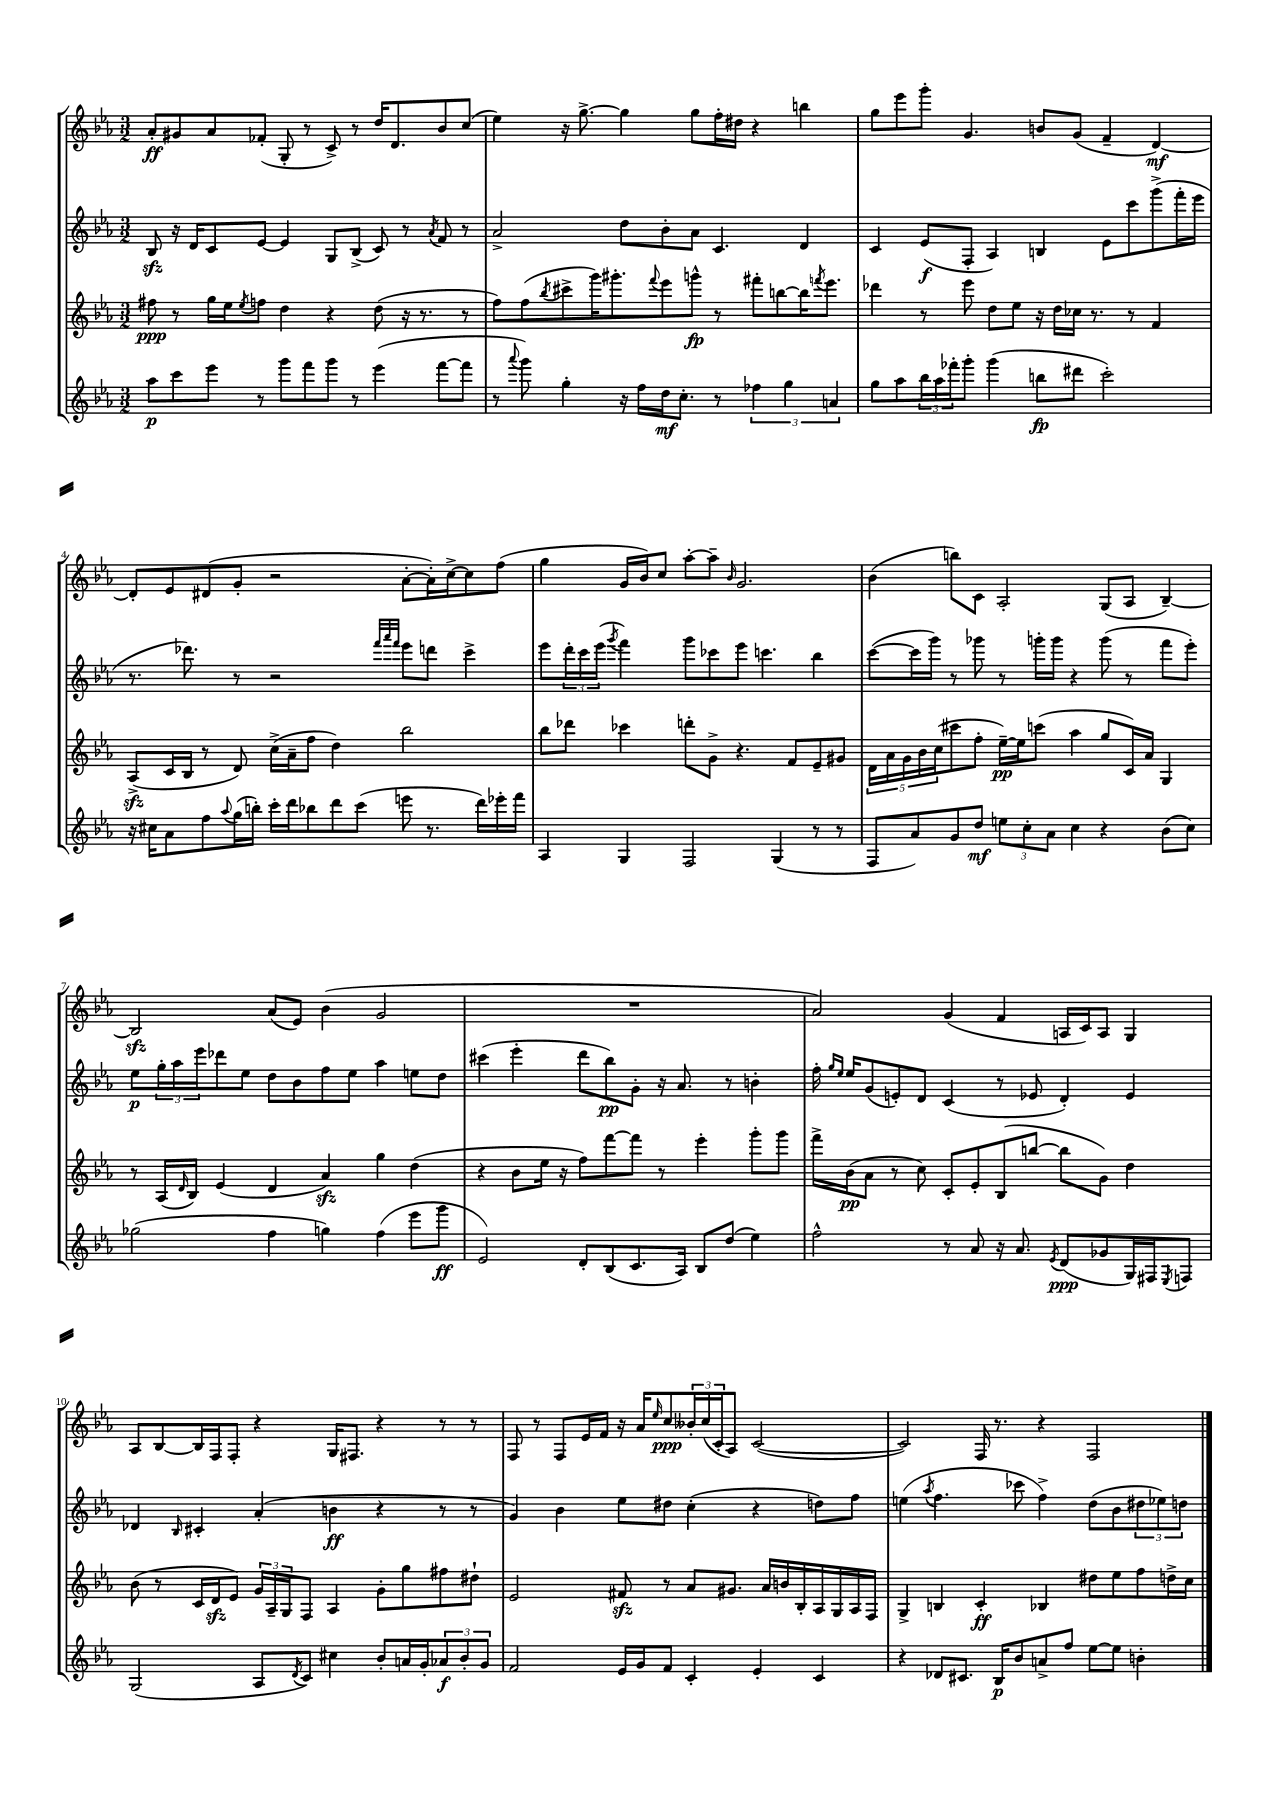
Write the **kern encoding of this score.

**kern	**kern	**kern	**kern
*staff4	*staff3	*staff2	*staff1
*clefG2	*clefG2	*clefG2	*clefG2
*k[b-e-a-]	*k[b-e-a-]	*k[b-e-a-]	*k[b-e-a-]
*M3/2	*M3/2	*M3/2	*M3/2
8aa-	8ff#	8B-	8a-'
8ccc	8r	16r	8g#
.	.	16d	.
8eee-	16gg	8c	8a-
.	16ee-	.	.
.	8qee-	.	.
8r	8ff	[8e-	(8f-'
8ggg	4dd	4e-]	8G'
8fff	.	.	8r
8ggg	4r	8G	8c^)
8r	.	(8B-^	8r
(4eee-	(8dd	8c)	16dd
.	.	.	8.d
.	16r	8r	.
.	8.r	.	.
.	.	8qa-	.
[8fff	.	8f	8b-
8fff]	8r	8r	(8cc
=	=	=	=
8r	8ff)	2a-^	4ee-)
8qqaaa-	.	.	.
8ggg)	(8ff	.	.
.	8qbb-	.	.
4gg'	8ccc#^	.	16r
.	.	.	[8.gg^
.	16ggg)	.	.
.	8.ggg#'	.	.
16r	.	8dd	4gg]
16ff	.	.	.
.	8qqfff	.	.
16dd	8eee-	8b-'	.
8.cc'	.	.	.
.	8ggg^^	8a-	8gg
8r	8r	4.c	16ff'
.	.	.	16dd#
6ff-	8fff#'	.	4r
.	[8bb	.	.
6gg	.	.	.
.	16bb]	4d	4bb
.	8qfff	.	.
.	8.eee-	.	.
6a	.	.	.
=	=	=	=
8gg	4ddd-	4c	8gg
8aa-	.	.	8eee-
24bb-	8r	(8e-	8ggg'
24aa-	.	.	.
24fff-'	.	.	.
8ggg'	8eee-	8F'	4.g
(4ggg	8dd	4A-)	.
.	8ee-	.	.
8bb	16r	4B	8b
.	16dd	.	.
8ddd#	16cc-	.	(8g
.	8.r	.	.
2ccc')	.	8e-	4f~
.	8r	8ccc	.
.	4f	(8ggg^	[4d)
.	.	16fff'	.
.	.	16eee-	.
=	=	=	=
16r	(8A-^	8.r	8d']
16cc#	.	.	.
8a-	16c	.	8e-
.	16B-	8.ddd-)	.
8ff	8r	.	(8d#
8qqaa-	.	.	.
(16gg	8d)	8r	8g'
16bb')	.	.	.
16ccc'	(16cc^	2r	2r
16ddd	16a-~	.	.
8bb-	8ff	.	.
8ddd	4dd)	.	.
(8ccc	.	.	.
.	.	32qqfff	.
.	.	32qqaaa-	.
.	.	32qqfff	.
8eee	2bb-	8eee-	[8a-'
8.r	.	8ddd	16a-'])
.	.	.	[16cc^
.	.	4ccc^	8cc]
16ddd)	.	.	.
16eee-'	.	.	(8ff
16fff	.	.	.
=	=	=	=
4A-	8bb-	8eee-	4gg
.	8ddd-	24ddd'	.
.	.	24ccc	.
.	.	(24eee-	.
.	.	8qggg	.
4G	4ccc-	4fff)	16g
.	.	.	16b-)
.	.	.	8cc
2F	8ddd'	8ggg	[8aa-'
.	8g^	8ccc-	8aa-~]
.	.	.	16qqb-
.	4.r	8eee-	2.g
.	.	4.ccc	.
(4G	.	.	.
.	8f	.	.
8r	8e-~	4bb-	.
8r	8g#	.	.
=	=	=	=
8F	20d	([8ccc	(4b-
.	20a-	.	.
.	20g	.	.
8a-)	.	16ccc]	.
.	20b-	.	.
.	.	16ggg)	.
.	(20cc	.	.
8g	8ccc#	8r	8bb)
8dd	8ff'	8ggg-	8c
12ee	[16ee-~)	8r	2A-'
.	16ee-]	.	.
12cc'	.	.	.
.	(8ccc	16ggg'	.
12a-	.	.	.
.	.	16ggg	.
4cc	4aa-	4r	.
4r	8gg	(8ggg	(8G
.	16c)	8r	8A-
.	16a-	.	.
(8b-	4G	8fff	[4B-~)
8cc)	.	8eee-')	.
=	=	=	=
(2gg-	8r	8ee-	2B-]
.	(16A-	24gg'	.
.	.	24aa-	.
.	16qqd	.	.
.	16B-)	.	.
.	.	24eee-	.
.	(4e-	8ddd-	.
.	.	8ee-	.
4ff	4d	8dd	(8a-
.	.	8b-	8e-)
4gg)	4a-)	8ff	(4b-
.	.	8ee-	.
(4ff	4gg	4aa-	2g
8eee-	(4dd	8ee	.
8ggg	.	8dd	.
=	=	=	=
2e-)	4r	(4ccc#	1.r
.	8b-	4eee-'	.
.	16ee-	.	.
.	16r	.	.
8d'	8ff)	8ddd	.
(8B-	[8fff	8bb-)	.
8.c	8fff]	8g'	.
.	8r	16r	.
16A-)	.	8.a-	.
8B-	4eee-'	.	.
(8dd	.	8r	.
4ee-)	8ggg'	4b'	.
.	8ggg	.	.
=	=	=	=
2ff^^	16fff^	16ff'	2a-)
.	.	16qqgg	.
.	.	16qqee-	.
.	(16b-	16ee-	.
.	8a-	(8g	.
.	8r	8e')	.
.	8cc)	8d	.
8r	8c'	(4c	(4g
8a-	8e-'	.	.
16r	(8B-	8r	4f
8.a-	.	.	.
.	[8bb	8e-	.
8qe-	.	.	.
(8d	8bb]	4d')	16A
.	.	.	16c)
8g-	8g)	.	8A
16G)	4dd	4e-	4G
16F#	.	.	.
8qE-	.	.	.
8F	.	.	.
=	=	=	=
(2G	(8b-	4d-	8A-
.	8r	.	[8B-
.	.	16qqB-	.
.	16c	4c#'	16B-]
.	16d	.	16F
.	8e-)	.	8F'
8A-	24g	(4a-'	4r
.	24A-~	.	.
.	24G	.	.
8qd	.	.	.
8c)	8F	.	.
4cc#	4A-	4b	16G
.	.	.	8.F#
8b-'	8g'	4r	4r
16a	8gg	.	.
16g'	.	.	.
12a-	8ff#	8r	8r
12b-'	.	.	.
.	8dd#`	8r	8r
12g	.	.	.
=	=	=	=
2f	2e-	4g)	8F
.	.	.	8r
.	.	4b-	8F
.	.	.	16e-
.	.	.	16f
16e-	8f#	8ee-	16r
16g	.	.	16a-
.	.	.	16qqee-
8f	8r	8dd#	8cc
4c'	8a-	(4cc'	24b--'
.	.	.	(24cc
.	.	.	24c'
.	8.g#	.	8A-)
4e-'	.	4r	([2c
.	16a-	.	.
.	16b	.	.
.	16B-'	.	.
4c	16A-	8dd)	.
.	16G	.	.
.	16A-	8ff	.
.	16F	.	.
=	=	=	=
4r	4G^	(4ee	2c])
.	.	8qaa-	.
8d-	4B	4.ff	.
8.c#	.	.	.
.	4c'	.	16F
16B-	.	.	8.r
8b-	.	8ccc-	.
8a^	4B-	4ff^)	4r
8ff	.	.	.
[8ee-	8dd#	(8dd	2F
8ee-]	8ee-	8b-	.
4b'	8ff	12dd#	.
.	.	12ee-)	.
.	16dd^	.	.
.	.	12dd	.
.	16cc	.	.
==	==	==	==
*-	*-	*-	*-
